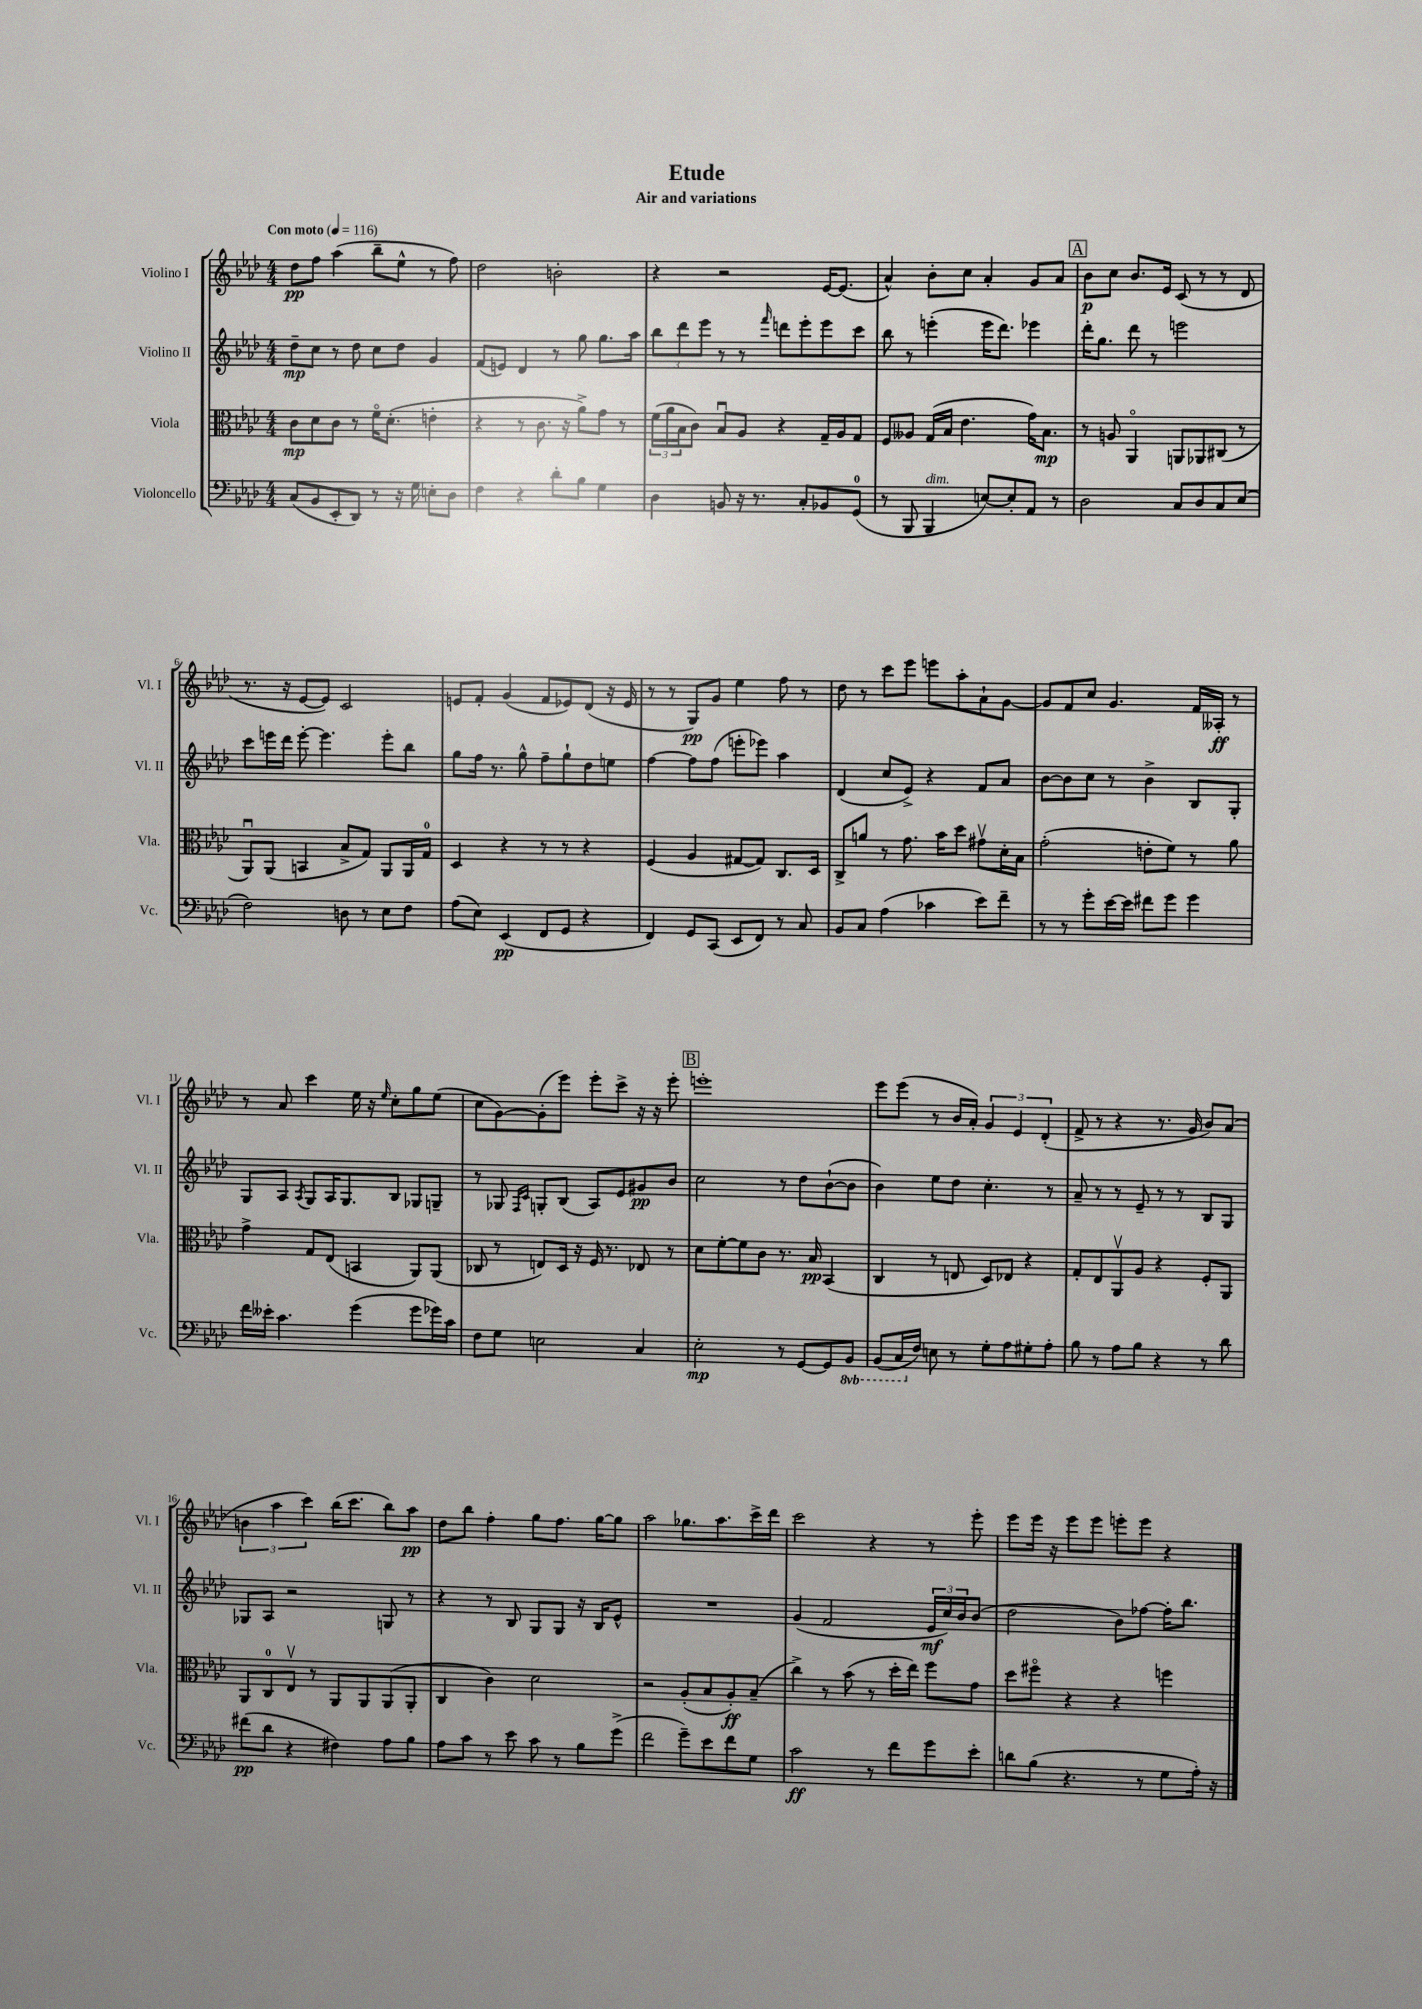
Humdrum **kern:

**kern	**kern	**kern	**kern
*staff4	*staff3	*staff2	*staff1
*clefF4	*clefC3	*clefG2	*clefG2
*k[b-e-a-d-]	*k[b-e-a-d-]	*k[b-e-a-d-]	*k[b-e-a-d-]
*M4/4	*M4/4	*M4/4	*M4/4
*MM116	*MM116	*MM116	*MM116
(8C	8c	8dd-~	8dd-
8BB-	8d-	8cc	8ff
8EE-'	8c	8r	(4aa-
8DD-)	8r	8dd-	.
8r	16fo	8cc	8bb-~
.	(8.d-'	.	.
16r	.	8dd-	8ee-^^
16G	.	.	.
8E'	4e'	4g	8r
8D-	.	.	8ff)
=	=	=	=
4F	4r	(8f	2dd-
.	.	8e)	.
4r	8r	4d-	.
.	8.c	.	.
8d-'	.	8r	2b'
.	16r	.	.
8B-	8a-^)	8gg	.
4G	8g	8.gg	.
.	8r	.	.
.	.	16aa-	.
=	=	=	=
4D-	(24f	12bb-	4r
.	24a-	.	.
.	24B-	12ddd-	.
.	8c)	.	.
.	.	12eee-	.
8BB	8B-u	8r	2r
16r	8A-	8r	.
8.r	.	.	.
.	.	16qqfff	.
.	4r	8ddd	.
8C'	.	8eee-'	.
8BB-	16G~	8eee-	[16e-
.	16A-	.	(8.e-]
(8GG	8G	8ccc	.
=	=	=	=
8r	8F	8bb-	4a-^^)
8BBB-	8A--	8r	.
4BBB-	(16G	(4eee'	8b-'
.	16B-	.	.
.	4.e-	.	8cc
[8E)	.	16eee	4a-'
.	.	8.ddd-)	.
8E']	.	.	.
8AA-	16g)	4eee-	8g
.	8.B-	.	.
8r	.	.	8a-
=	=	=	=
2D-	8r	16ddd-'	8b-
.	.	8.gg	.
.	8A	.	8cc
.	4AA-o	8ddd-	8.b-
.	.	8r	.
.	.	.	16e-
8C	8AA	2eee	(8c
8D-	8AA-	.	8r
8C	(8C#	.	8r
(8E-	8r	.	8d-
=	=	=	=
2F)	8AA-u)	8ccc	8.r
.	(8AA-	16eee	.
.	.	16ddd-	16r
.	4BB	[8eee'	[8e-
.	.	4.eee]	8e-])
8D	8B-^	.	2c
8r	8G)	.	.
8E-	8AA-	8eee'	.
8F	16AA-	8bb-	.
.	16G	.	.
=	=	=	=
(8A-	4D-	8gg	8e
8E-)	.	16ff	8f'
.	.	8.r	.
(4EE-	4r	.	(4g
.	.	8gg^^	.
8FF	8r	8ff~	8f
8GG	8r	8gg`	8e-)
4r	4r	8dd-	(8d-
.	.	8ee	16r
.	.	.	16e-
=	=	=	=
4FF)	(4F	[4ff	8r
.	.	.	8r
8GG	4A-	8ff]	8G)
(8CC	.	(8ff	8g
8EE-	[8G#	8eee'	4ee-
8FF)	8G#])	8eee-)	.
8r	8.C	4aa-	8ff
8C	.	.	8r
.	16D-	.	.
=	=	=	=
8BB-	8C^	(4d-	8dd-
8C	8a	.	8r
(4A-	8r	8cc	8ccc
.	8.g	8e-^)	8eee-
4c-	.	4r	8eee
.	16b-	.	.
.	8dd-	.	8aa-'
8e-)	8g#v	8f	8a-`
8f~	16d-'	8a-	[8g
.	16B-	.	.
=	=	=	=
8r	(2g'	[8b-	8g]
8r	.	8b-]	8f
8g'	.	8cc	8cc
[16e-	.	8r	4.g
16e-]	.	.	.
8f#	8e'	4b-^	.
8g	8f)	.	.
4g	8r	8B-	16f
.	.	.	16A--'
.	8a-	8G'	8r
=	=	=	=
16f	4g^	8G	8r
16e--'	.	.	.
4.c	.	8A-	8a-
.	.	8qA-	.
.	8G	8G	4ccc
.	(8E-	16A-	.
.	.	8.G	.
(4g	4BB	.	16ee-
.	.	.	16r
.	.	.	16qqee-
.	.	8B-	8cc'
8g	8AA-)	8G-	8gg
16g-)	(8AA-	8G~	(8ee-
16c	.	.	.
=	=	=	=
8F	8C-	8r	8cc
8G	8r	8G-	[8g)
.	.	16qqF	.
.	.	16qqc	.
2E	8E)	8G'	(8g']
.	16D-	(8B-	8eee-)
.	16r	.	.
.	16F	8A-)	8eee-'
.	8.r	.	.
.	.	8e-	8ccc^
4C	8E-	8g#	16r
.	.	.	16r
.	8r	8b-	8eee-'
=	=	=	=
2E-'	8d-	2cc	1eee'
.	[8f'	.	.
.	8f]	.	.
.	8c	.	.
8r	8.r	8r	.
[8GG	.	8dd-	.
.	16B-	.	.
8GG]	(4BB-	([8b-`	.
8BBB-	.	8b-]	.
=	=	=	=
(8BBB-	4C	4b-)	8eee-
16CC	.	.	(8eee-
16F)	.	.	.
8E	8r	8ee-	8r
8r	8E	8dd-	16b-
.	.	.	16a-')
8G'	8D-)	4.cc'	6g
8A-	8E-	.	.
.	.	.	6e-
8G#'	4r	.	.
.	.	.	(6d-'
8A-'	.	8r	.
=	=	=	=
8B-	8G'	8a-~	8f^
8r	8E-	8r	8r
8A-	8AA-v	8r	4r
8B-	8A-	8e-~	.
4r	4r	8r	8.r
.	.	8r	.
.	.	.	16g
8r	8F'	8B-	8b-)
8d-	8AA-	8G	(8a-
=	=	=	=
(8f#	8AA-	8G-	6b
8d-	8C	8A-	.
.	.	.	6aa-
4r	8E-v	2r	.
.	.	.	6ccc)
.	8r	.	.
4F#)	8AA-	.	(16bb-
.	.	.	8.ccc
.	8AA-	.	.
8A-	(8AA-	8G	8bb-)
8B-	8AA-'	8r	8aa-
=	=	=	=
8A-	4C	4r	8dd-
8c	.	.	8bb-
8r	4c)	8r	4ff'
8e-	.	8B-	.
8c	2d-	8G	8gg
8r	.	8G	8.ff
8B-	.	16r	.
.	.	16B-	[16gg
(8g^	.	8e-^^	8gg]
=	=	=	=
2f	2r	1r	2aa-
8g~)	(8A-'	.	8.gg-
8e-	8B-	.	.
.	.	.	8.aa-
8f	8A-')	.	.
8G	(8B-~	.	16ccc^
.	.	.	16ddd-
=	=	=	=
2c	4cc^)	(4g	2ccc
.	8r	2f	.
.	(8b-	.	.
8r	8r	.	4r
8f	16dd-'	.	.
.	16ee-)	.	.
8g	8ff	24e-	8r
.	.	24cc)	.
.	.	24b-	.
8e-'	8g	(8b-	8eee-'
=	=	=	=
8d	8dd-	2dd-	8eee-
(8B-	8ff#o	.	16eee-
.	.	.	16r
4.r	4r	.	8eee-
.	.	.	8eee-
.	4r	8b-)	8eee'
8r	.	[8ff-	8eee
8G	4ff	16ff-']	4r
.	.	8.bb-	.
16A-')	.	.	.
16r	.	.	.
==	==	==	==
*-	*-	*-	*-
